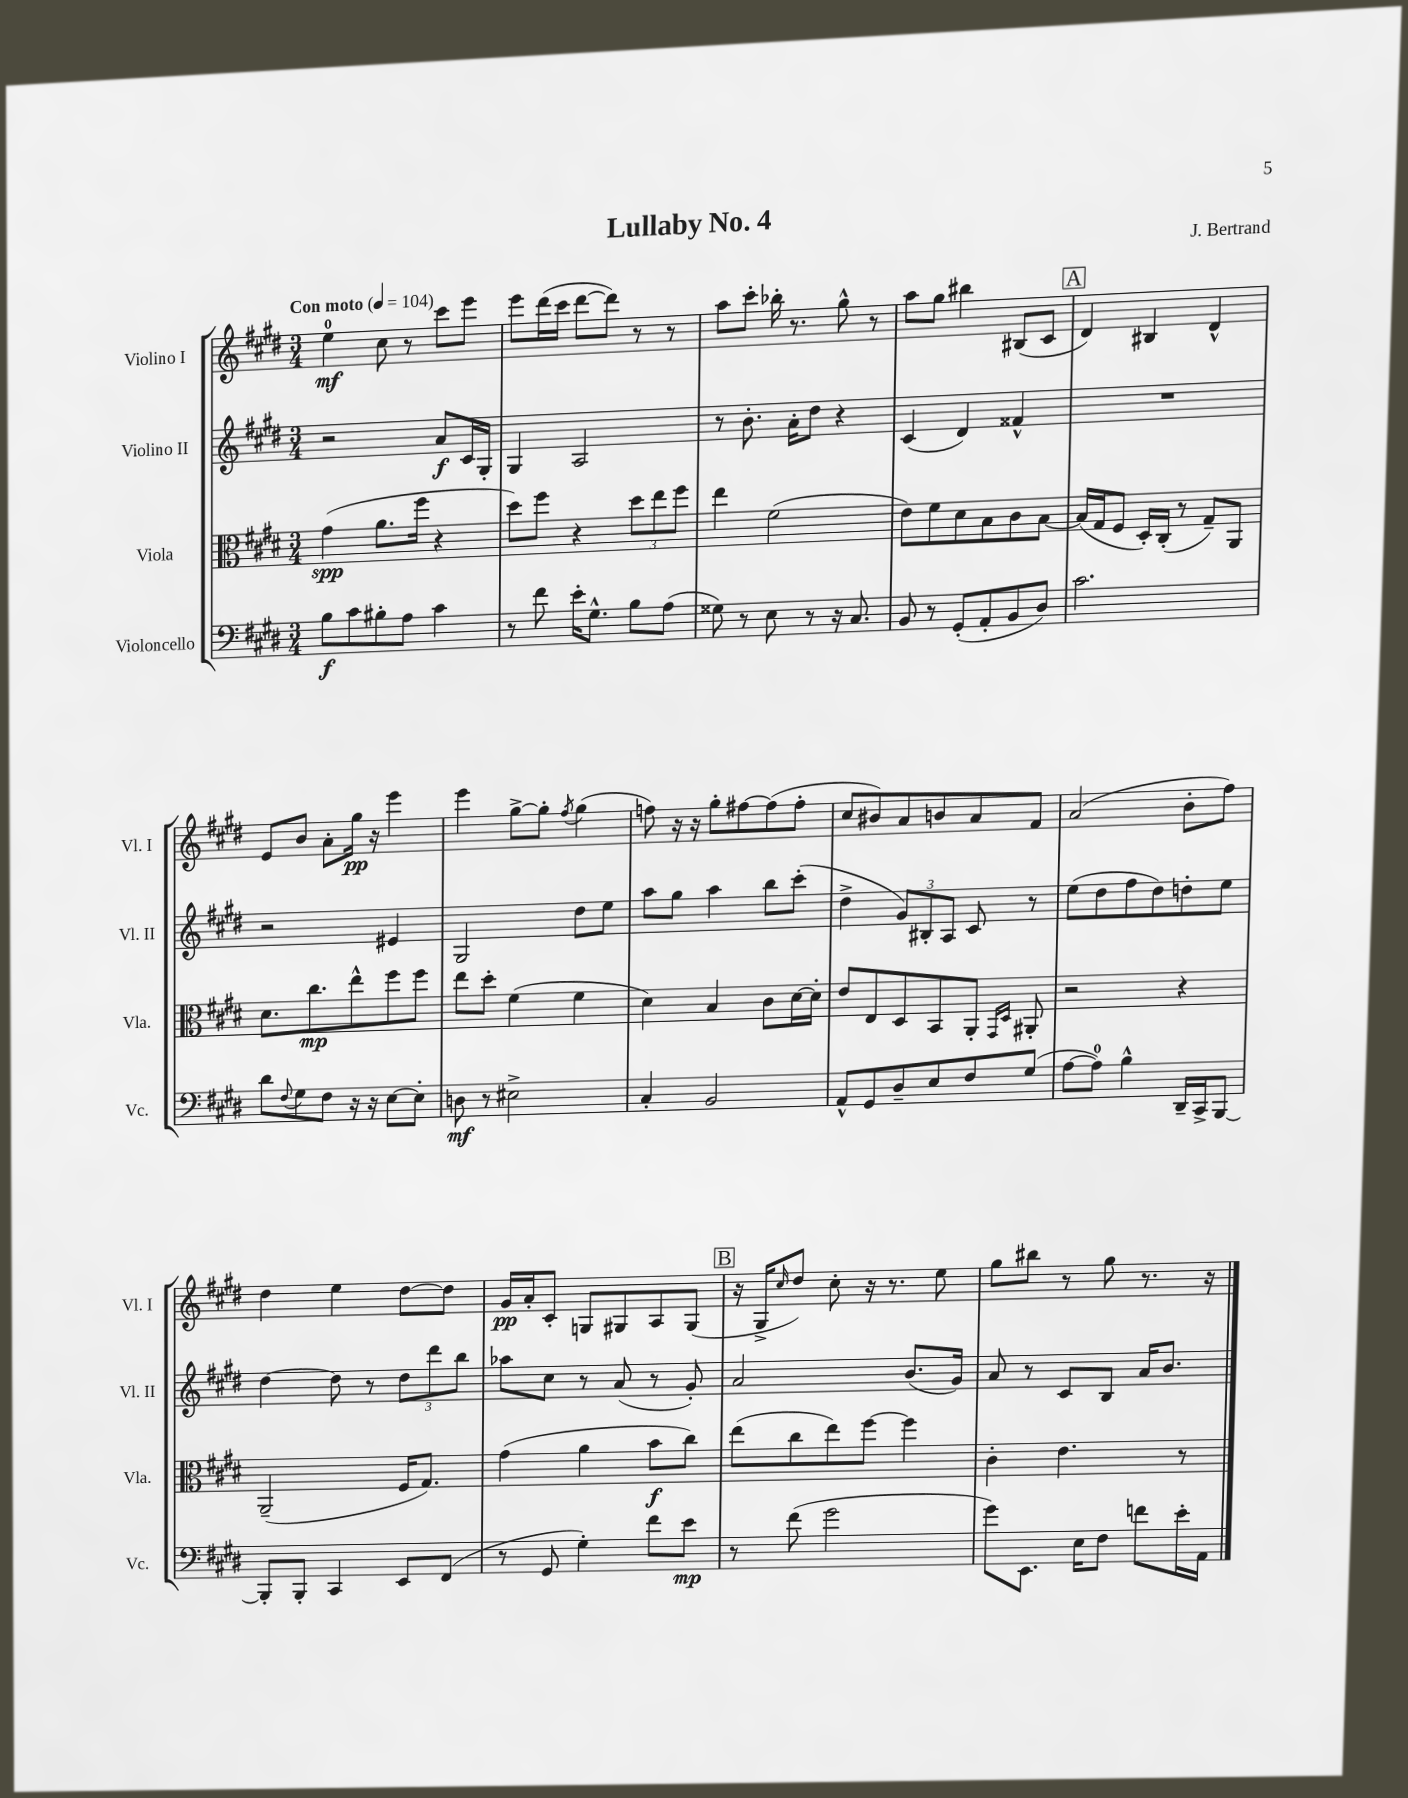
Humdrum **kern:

**kern	**dynam	**kern	**dynam	**kern	**dynam	**kern	**dynam
*part4	*part4	*part3	*part3	*part2	*part2	*part1	*part1
*staff4	*staff4	*staff3	*staff3	*staff2	*staff2	*staff1	*staff1
*I"Violoncello	*	*I"Viola	*	*I"Violino II	*	*I"Violino I	*
*I'Vc.	*	*I'Vla.	*	*I'Vl. II	*	*I'Vl. I	*
*clefF4	*	*clefC3	*	*clefG2	*	*clefG2	*
*k[f#c#g#d#]	*	*k[f#c#g#d#]	*	*k[f#c#g#d#]	*	*k[f#c#g#d#]	*
*M3/4	*	*M3/4	*	*M3/4	*	*M3/4	*
*MM104	*	*MM104	*	*MM104	*	*MM104	*
=1	=1	=1	=1	=1	=1	=1	=1
!	!	!	!	!	!	!LO:TX:a:B:t=Con moto	!
8B\L	f	(4g#\	spp	2r	.	4ee\	mf
8c#\	.	.	.	.	.	.	.
8B#X'\	.	8.a\L	.	.	.	8cc#\	.
8A\J	.	.	.	.	.	8r	.
.	.	16ff#\Jk	.	.	.	.	.
4c#\	.	4r	.	8a/L	f	8ccc#\L	.
.	.	.	.	16c#/L	.	8eee\J	.
.	.	.	.	16G#'/JJ	.	.	.
=2	=2	=2	=2	=2	=2	=2	=2
8r	.	8dd#\L)	.	4G#/	.	8eee\L	.
8f#\	.	8ff#\J	.	.	.	(16ddd#\L	.
.	.	.	.	.	.	16ccc#\JJ	.
16e'\KL	.	4r	.	2A/	.	[8ddd#\L	.
8.G#^^\J	.	.	.	.	.	.	.
.	.	.	.	.	.	8ddd#\J])	.
8B\L	.	12dd#\L	.	.	.	8r	.
.	.	12ee\	.	.	.	.	.
(8A\J	.	.	.	.	.	8r	.
.	.	12ff#\J	.	.	.	.	.
=3	=3	=3	=3	=3	=3	=3	=3
8G##X\)	.	4ee\	.	8r	.	8aa\L	.
8r	.	.	.	8.b'\	.	8ccc#'\J	.
8E\	.	(2f#\	.	.	.	16bb-X'\	.
.	.	.	.	16a'\KL	.	8.r	.
8r	.	.	.	8dd#\J	.	.	.
16r	.	.	.	4r	.	8gg#^^\	.
8.C#/	.	.	.	.	.	.	.
.	.	.	.	.	.	8r	.
=4	=4	=4	=4	=4	=4	=4	=4
8BB/	.	8e\L)	.	(4c#/	.	8aa\L	.
8r	.	8f#\	.	.	.	8gg#\J	.
(8GG#'/L	.	8d#\	.	4d#/)	.	4bb#X\	.
8AA'/	.	8B\	.	.	.	.	.
8BB/	.	8c#\	.	4f##X^^/	.	(8B#X/L	.
8D#/J)	.	[8B\J	.	.	.	8c#/J	.
!!LO:REH:place=s1:t=A
=5	=5	=5	=5	=5	=5	=5	=5
2.c#\	.	(16B/LL]	.	2.r	.	4d#/)	.
.	.	16G#/J	.	.	.	.	.
.	.	8F#/J	.	.	.	.	.
.	.	16D#'/LL)	.	.	.	4B#X/	.
.	.	(16C#'/JJ	.	.	.	.	.
.	.	8r	.	.	.	.	.
.	.	8G#~/L)	.	.	.	4d#^^/	.
.	.	8AA/J	.	.	.	.	.
!!LO:LB:g=z
=6	=6	=6	=6	=6	=6	=6	=6
8d#\L	.	8.d#\L	.	2r	.	8e/L	.
8qqF#/	.	.	.	.	.	.	.
8G#\	.	.	.	.	.	8b/J	.
.	.	8.cc#\	mp	.	.	.	.
8F#\J	.	.	.	.	.	8a'\L	.
16r	.	8ee^^\	.	.	.	16gg#\Jk	pp
16r	.	.	.	.	.	16r	.
[8E\L	.	8ff#\	.	4e#X/	.	4eee\	.
8E'\J]	.	8ff#\J	.	.	.	.	.
=7	=7	=7	=7	=7	=7	=7	=7
8Dn\	mf	8ee\L	.	2G#/	.	4eee\	.
8r	.	8dd#'\J	.	.	.	.	.
2E#X^\	.	(4f#\	.	.	.	[8gg#^\L	.
.	.	.	.	.	.	8gg#'\J]	.
.	.	.	.	.	.	8qff#/	.
.	.	4f#\	.	8dd#\L	.	(4gg#\	.
.	.	.	.	8ee\J	.	.	.
=8	=8	=8	=8	=8	=8	=8	=8
4C#'/	.	4d#\)	.	8aa\L	.	8ffn\)	.
.	.	.	.	8gg#\J	.	16r	.
.	.	.	.	.	.	16r	.
2BB/	.	4B/	.	4aa\	.	8gg#'\L	.
.	.	.	.	.	.	[8ff#X\	.
.	.	8c#\L	.	8bb\L	.	(8ff#\]	.
.	.	[16d#\L	.	(8ccc#'\J	.	8ff#'\J	.
.	.	16d#'\JJ]	.	.	.	.	.
=9	=9	=9	=9	=9	=9	=9	=9
8AA^^/L	.	8e/L	.	4dd#^\	.	8cc#/L	.
8GG#/	.	8E/	.	.	.	8b#X/)	.
8D#~/	.	8D#/	.	12g#/L)	.	8a/	.
.	.	.	.	12B#X'/	.	.	.
8E/	.	8BB/	.	.	.	8bn/	.
.	.	.	.	12A/J	.	.	.
8F#/	.	8AA'/J	.	8c#/	.	8a/	.
.	.	16qqGG#/LL	.	.	.	.	.
.	.	16qqD#/JJ	.	.	.	.	.
(8G#/J	.	8AA#X'/	.	8r	.	8f#/J	.
=10	=10	=10	=10	=10	=10	=10	=10
[8A\L	.	2r	.	(8ee\L	.	(2a/	.
8A\J])	.	.	.	8dd#\	.	.	.
4B^^\	.	.	.	8ff#\	.	.	.
.	.	.	.	8dd#\)	.	.	.
16DD#~/LL	.	4r	.	8ddn'\	.	8b'\L	.
16CC#^/J	.	.	.	.	.	.	.
[8BBB/J	.	.	.	8ee\J	.	8ff#\J)	.
!!LO:LB:g=z
=11	=11	=11	=11	=11	=11	=11	=11
8BBB'/L]	.	(2AA~/	.	[4dd#\	.	4dd#\	.
8BBB'/J	.	.	.	.	.	.	.
4CC#/	.	.	.	8dd#\]	.	4ee\	.
.	.	.	.	8r	.	.	.
8EE/L	.	16F#/KL	.	12dd#\L	.	[8dd#\L	.
.	.	8.G#/J)	.	.	.	.	.
.	.	.	.	12ddd#\	.	.	.
(8FF#/J	.	.	.	.	.	8dd#\J]	.
.	.	.	.	12bb\J	.	.	.
=12	=12	=12	=12	=12	=12	=12	=12
8r	.	(4g#\	.	8aa-X\L	.	16g#/LL	pp
.	.	.	.	.	.	16a'/J	.
8GG#/	.	.	.	8cc#\J	.	8c#'/J	.
4G#'\)	.	4a\	.	8r	.	8Gn/L	.
.	.	.	.	(8a/	.	8G#X/	.
8f#\L	.	8b\L	f	8r	.	8A/	.
8e\J	mp	8cc#\J)	.	8g#'/)	.	(8G#/J	.
!!LO:REH:place=s1:t=B
=13	=13	=13	=13	=13	=13	=13	=13
8r	.	(8ee\L	.	2a/	.	16r	.
.	.	.	.	.	.	16G#^/KL	.
.	.	.	.	.	.	16qqcc#/	.
(8f#\	.	8cc#\	.	.	.	8dd#/J)	.
2g#\	.	8ee\)	.	.	.	8cc#'\	.
.	.	[8ff#\J	.	.	.	16r	.
.	.	.	.	.	.	8.r	.
.	.	4ff#\]	.	(8.b/L	.	.	.
.	.	.	.	.	.	8ee\	.
.	.	.	.	16g#/Jk)	.	.	.
=14	=14	=14	=14	=14	=14	=14	=14
8g#\L)	.	4c#'\	.	8a/	.	8gg#\L	.
8.EE\J	.	.	.	8r	.	8bb#X\J	.
.	.	4.e\	.	8c#/L	.	8r	.
16E\KL	.	.	.	.	.	.	.
8F#\J	.	.	.	8B/J	.	8gg#\	.
8fn\L	.	.	.	16a/KL	.	8.r	.
.	.	.	.	8.b/J	.	.	.
16e'\L	.	8r	.	.	.	.	.
16AA\JJ	.	.	.	.	.	16r	.
==	==	==	==	==	==	==	==
*-	*-	*-	*-	*-	*-	*-	*-
